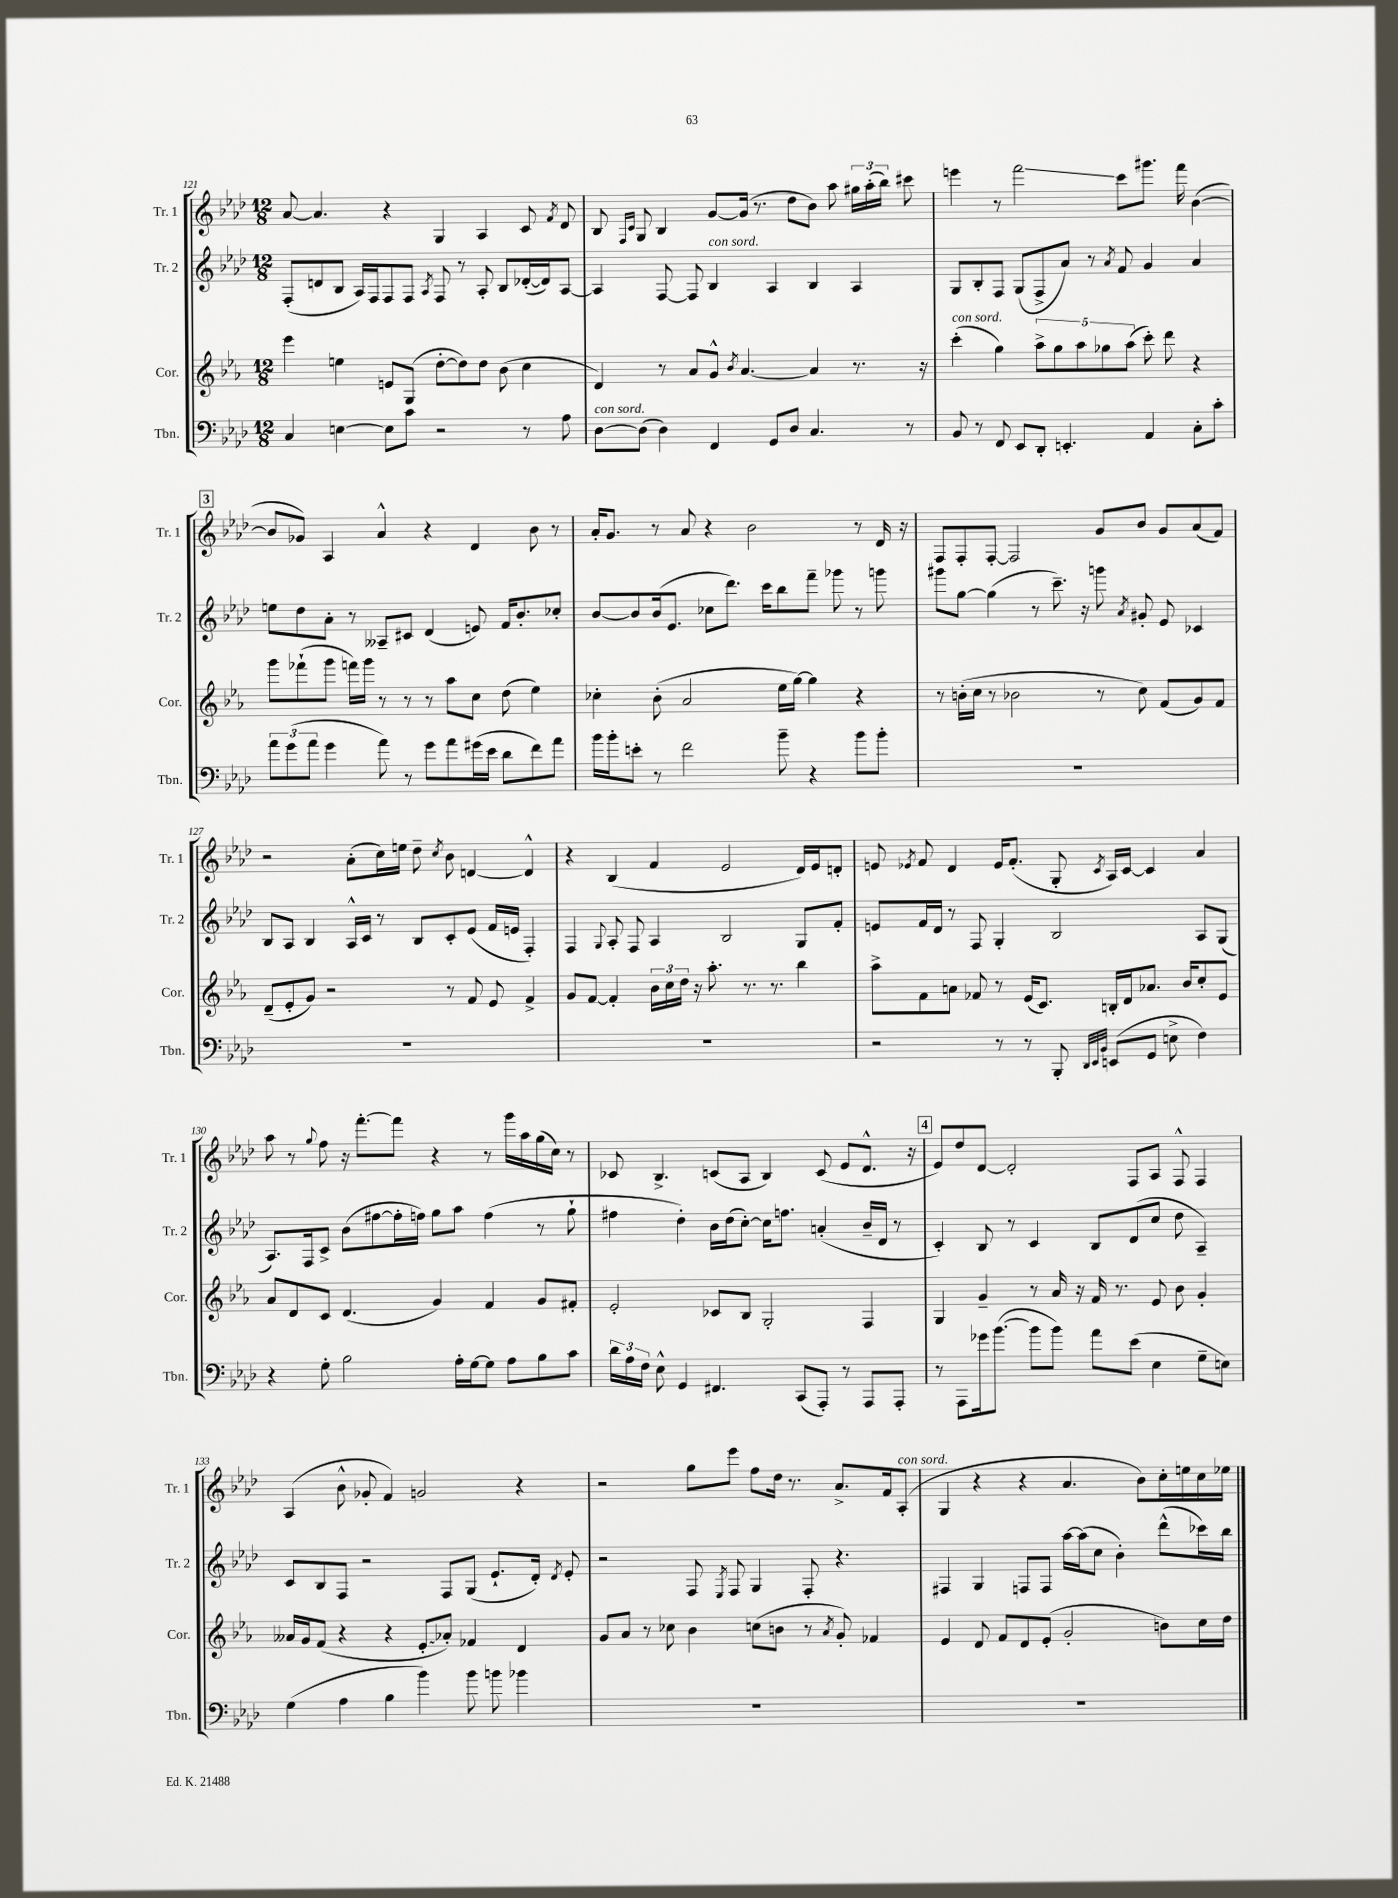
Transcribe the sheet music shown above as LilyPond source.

<<
\new StaffGroup <<
\new Staff = "s0" \with { instrumentName = "Tr. 1" shortInstrumentName = "Tr. 1" } {
    \clef treble \key aes \major \numericTimeSignature \time 12/8
    \autoBeamOff aes'8~ aes'4. r4 g4 aes4 c'8 \acciaccatura { f'8 } des'8 |
    bes8 \grace { f16[ c'16] } g8 bes4 g'8[~ g'16]( r8. des''8[ bes'8]) aes''8 \tuplet 3/2 { gis''16[ aes''16-.( bes''16]) } cis'''8 |
    e'''4 r8 f'''2\glissando c'''8[ gis'''8.] f'''16 bes'4~( |
    \mark \markup { \box "3" } bes'8[ ges'8]) aes4 aes'4-^ r4 des'4 bes'8 r8 |
    aes'16[-. g'8.] r8 aes'8 r4 bes'2 r8 des'16 r16 |
    f8[ f8-. f8]~-. f2 g'8[ bes'8] g'8[ aes'8( f'8]) |
    r2 aes'8[-.( c''16) e''16] des''8-- \acciaccatura { c''8 } bes'8 d'4~ d'4-^ |
    r4 bes4( f'4 ees'2 des'16[) ees'16 d'8]-. |
    e'8 \acciaccatura { ees'8 } f'8 des'4 ees'16[ f'8.]-.( g8-. \acciaccatura { c'8 } aes16[) c'16]~ c'4 aes'4 |
    aes''8 r8 \appoggiatura { g''8 } f''8 r16 f'''8.[~-. f'''8] r4 r8 g'''16[ aes''16 g''16( c''16]) r8 |
    ces'8 bes4.-> c'8[( aes8] bes4) c'8( ees'8[ des'8.]-^ r16 |
    \mark \markup { \box "4" } ees'8[) des''8 des'8]~ des'2-. f8[ aes8] f8-^ f4 |
    aes4( bes'8-^ ges'8-. f'4) g'2 r4 |
    r2 g''8[ ees'''8] f''8[ des''16] r8. aes'8.[-> f'16 aes8]-.^\markup { \italic "con sord." }( |
    g4 r4 r4 aes'4. bes'8[) c''16-. e''16 c''16 ees''16] \bar "|." |
}
\new Staff = "s1" \with { instrumentName = "Tr. 2" shortInstrumentName = "Tr. 2" } {
    \clef treble \key aes \major \numericTimeSignature \time 12/8
    \autoBeamOff f8[-.( d'8 bes8] aes16[) f16 f8 f8] \acciaccatura { aes8 } f8 r8 aes8-. bes8[ des'16~-.( des'16) aes8]~ |
    aes4 f8~ f8 bes4^\markup { \italic "con sord." } aes4 bes4 aes4 |
    g8[ bes8-. f8] g8[( f8-> aes'8]) r8 \acciaccatura { aes'8 } f'8 g'4 aes'4 |
    \mark \markup { \box "3" } e''8[ des''8 aes'8]-. r8 aeses8[-- cis'8] des'4( e'8) f'16[ bes'8.-. ces''8]-. |
    bes'8[~ bes'8 bes'16( ees'8.] ces''8[ des'''8.]) c'''16[ bes''8 f'''8]-- ges'''8 r8 g'''8 |
    gis'''8[ g''8]~ g''4( r8 c'''8.--) r16 g'''8 \acciaccatura { aes'8 } gis'8-. ees'8 ces'4 |
    bes8[ aes8] bes4 aes16[-^ c'16] r8 bes8[ c'8-. ees'8]( f'16[ e'16] f4-.) |
    f4 \appoggiatura { g8 } aes8-. f8 aes4 bes2 g8[ f'8]-. |
    e'8[ f'16 des'16] r8 f8 g4-. bes2 aes8[ g8]( |
    aes8.[) f16 c'8]-> bes'8[( fis''8~ fis''16-. f''16]) g''8[ aes''8] f''4( r8 g''8-! |
    fis''4 des''4-.) bes'16[ des''16( c''8]~-.) c''16[ f''8.] a'4-.( bes'16[-- des'16] r8 |
    \mark \markup { \box "4" } c'4-.) bes8 r8 c'4 bes8[ des'8( c''8] des''8 aes4--) |
    c'8[ bes8 f8] r2 f8[ g8]( ees'8.[-! des'16]-.) \acciaccatura { des'8 } ees'8-. |
    r2 f8 \acciaccatura { ees8 } f8 g4 f8-. r4. |
    fis4 g4 f8[ f8] aes''16[~ aes''16( c''8] bes'4-.) des'''8[-^( ces'''16) bes''16] \bar "|." |
}
\new Staff = "s2" \with { instrumentName = "Cor." shortInstrumentName = "Cor." } {
    \clef treble \key ees \major \numericTimeSignature \time 12/8
    \autoBeamOff ees'''4 e''4 e'8[ g8]( d''8[~-. d''8) d''8] bes'8( c''4 |
    d'4) r8 aes'8[ g'8]-^ \acciaccatura { bes'8 } aes'4.~ aes'4 r8. r16 |
    c'''4-.^\markup { \italic "con sord." }( g''4) \tuplet 5/4 { aes''8[-> g''8 aes''8 ges''8 aes''8]( } c'''8-.) d'''8 r4 |
    \mark \markup { \box "3" } g'''8[ fes'''8-!( g'''8] f'''16[) g'''16] r8 r8 r8 aes''8[ c''8] d''8( ees''4) |
    ces''4-. bes'8-.( aes'2 ees''16[ g''16]~) g''4 r4 |
    r8 b'16[-.( c''16] r8 bes'2 r8 c''8) f'8[( g'8) f'8] |
    d'8[--( ees'8-. g'8]) r2 r8 f'8 ees'8 f'4-> |
    g'8[ f'8]~ f'4-. \tuplet 3/2 { bes'16[ c''16 d''16] } r16 aes''8.-. r8. r8. bes''4 |
    aes''8[-> f'8 a'8] fes'8 r8 ees'16[( c'8.]) b16[-. d'16 aes'8.] bes'16[ c''8-. ees'8] |
    aes'8[ d'8 c'8] d'4.( g'4) f'4 g'8[ fis'8]-. |
    ees'2-. ces'8[ bes8] g2-. f4 |
    \mark \markup { \box "4" } g4 g'4-- r8 aes'16 r16 f'16 r8. ees'8 bes'8 g'4-. |
    aeses'16[ g'16 f'8]( r4 r4 \once \override Glissando.style = #'zigzag ees'8[-.\glissando aes'8]-.) fes'4 d'4 |
    g'8[ aes'8] r8 ces''8 bes'4 c''8[( b'8] r8 \acciaccatura { aes'8 } g'8-.) fes'4 |
    ees'4 d'8 f'8[ d'8 ees'8]-.( g'2-. b'8[) c''16 d''16] \bar "|." |
}
\new Staff = "s3" \with { instrumentName = "Tbn." shortInstrumentName = "Tbn." } {
    \clef bass \key aes \major \numericTimeSignature \time 12/8
    \autoBeamOff c4 e4~ e8[ c'8] r2 r8 aes8 |
    des8[~^\markup { \italic "con sord." } des8]( des4) f,4 g,8[ des8] c4. r8 |
    bes,8 r8 f,8 ees,8[ des,8]-. e,4.-. aes,4 c8[-. c'8]-. |
    \mark \markup { \box "3" } \tuplet 3/2 { aes'8[ g'8( aes'8] } g'4 aes'8) r8 g'8[ aes'8 gis'16( ees'16] des'8[ f'8) aes'8] |
    bes'16[ bes'16-. e'8]-. r8 f'2 bes'8-- r4 bes'8[ bes'8]-. |
    R1. |
    R1. |
    R1. |
    r2 r8 r8 bes,,8-. \grace { des,32[ ees,32 bes,32] } e,8[( g,8] e8-> f4) |
    r4 g8-. bes2 aes16[-. g16~ g8] aes8[ bes8 c'8] |
    \tuplet 3/2 { des'16[ aes16 f16] } ees8-^ g,4 fis,4. c,8[( aes,,8]-.) r8 aes,,8[ aes,,8]-. |
    \mark \markup { \box "4" } r8 aes,,8[ ges'16 bes'8.]~( bes'8[ bes'8]) aes'8[ ees'8]( ees4 g8[-- e8]) |
    g4( aes4 bes4 bes'4) bes'8 b'8 bes'4 |
    R1. |
    R1. \bar "|." |
}
>>
>>
\layout { \context { \Score currentBarNumber = #121 } }
